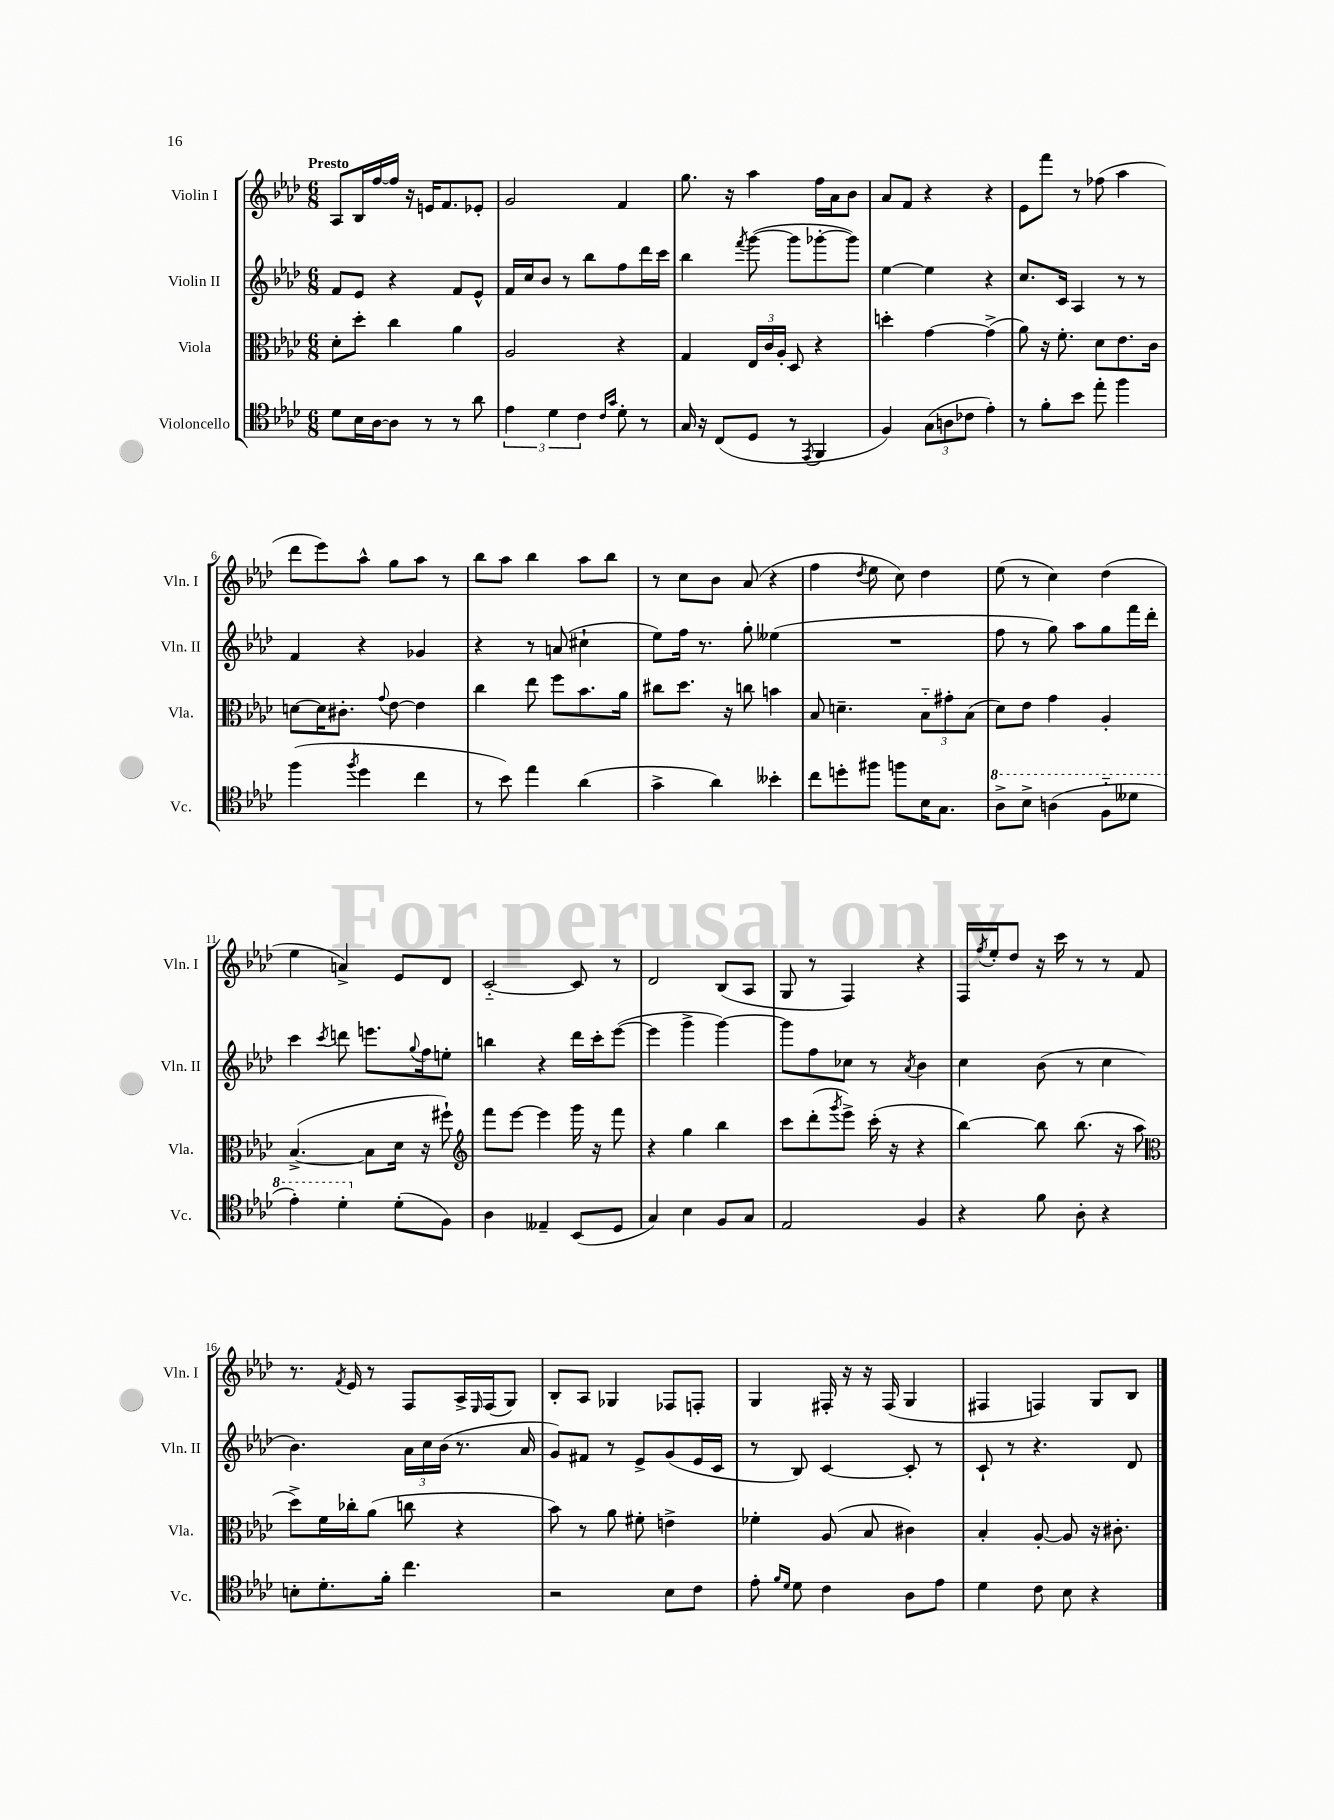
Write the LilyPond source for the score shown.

<<
\new StaffGroup <<
\new Staff = "s0" \with { instrumentName = "Violin I" shortInstrumentName = "Vln. I" } {
    \clef treble \key aes \major \numericTimeSignature \time 6/8 \tempo "Presto"
    aes8 bes16 f''16~ f''16 r16 e'16 f'8. ees'8-. |
    g'2 f'4 |
    g''8. r16 aes''4 f''16 aes'16 bes'8 |
    aes'8 f'8 r4 r4 |
    ees'8 f'''8 r8 fes''8( aes''4 |
    des'''8 ees'''8) aes''8-^ g''8 aes''8 r8 |
    bes''8 aes''8 bes''4 aes''8 bes''8 |
    r8 c''8 bes'8 aes'8( r4 |
    f''4 \acciaccatura { des''8 } ees''8 c''8) des''4 |
    ees''8( r8 c''4) des''4( |
    ees''4 a'4->) ees'8 des'8 |
    c'2~-_ c'8 r8 |
    des'2 bes8( aes8 |
    g8 r8 f4) r4 |
    f16 \acciaccatura { f''8 } ees''16-. des''8 r16 c'''16 r8 r8 f'8 |
    r8. \acciaccatura { f'8 } ees'16 r8 f8 aes16-> \grace { ees16 } f16( g8) |
    bes8-. aes8 ges4 fes8 f8-. |
    g4 fis16-. r16 r16 fis16( g4 |
    fis4 f4) g8 bes8 \bar "|." |
}
\new Staff = "s1" \with { instrumentName = "Violin II" shortInstrumentName = "Vln. II" } {
    \clef treble \key aes \major \numericTimeSignature \time 6/8
    f'8 ees'8 r4 f'8 ees'8-^ |
    f'16 c''16 bes'8 r8 bes''8 f''8 des'''16 c'''16 |
    bes''4 \acciaccatura { f'''8 } g'''8~( g'''8 ges'''8~-. ges'''8) |
    ees''4~ ees''4 r4 |
    c''8. c'16 aes4 r8 r8 |
    f'4 r4 ges'4 |
    r4 r8 a'8( cis''4-! |
    ees''8) f''16 r8. g''8-. eeses''4( |
    R2. |
    f''8 r8 g''8) aes''8 g''8 f'''16 des'''16-. |
    c'''4 \acciaccatura { c'''8 } d'''8 e'''8. \appoggiatura { g''8 } f''16 e''8-. |
    b''4 r4 des'''16 c'''16-. ees'''8~( |
    ees'''4 g'''4-> g'''4~) |
    g'''8 f''8 ces''8 r8 \acciaccatura { aes'8 } bes'4 |
    c''4 bes'8( r8 c''4 |
    bes'4.) \tuplet 3/2 { aes'16 c''16 bes'16( } r8. aes'16 |
    g'8) fis'8 r8 ees'8-> g'8( ees'16 c'16 |
    r8 bes8) c'4~ c'8-. r8 |
    c'8-! r8 r4. des'8 \bar "|." |
}
\new Staff = "s2" \with { instrumentName = "Viola" shortInstrumentName = "Vla." } {
    \clef alto \key aes \major \numericTimeSignature \time 6/8
    des'8-. des''8-. c''4 aes'4 |
    aes2 r4 |
    g4 \tuplet 3/2 { ees16 c'16 aes16-. } des8 r4 |
    d''4-. g'4~ g'4->( |
    aes'8) r16 f'8.-. des'8 ees'8. c'16 |
    d'8~ d'16 cis'8.-. \appoggiatura { g'8 } ees'8~ ees'4 |
    c''4 ees''8 f''8 bes'8. aes'16 |
    cis''8 des''8. r16 c''8 b'4 |
    bes8 d'4.-- \tuplet 3/2 { bes8-_ gis'8-. bes8( } |
    des'8) ees'8 g'4 aes4-. |
    bes4.~->( bes8 des'16 r16 fis''8-!) |
    \clef treble f'''8 ees'''8~ ees'''4 g'''16 r16 f'''8 |
    r4 g''4 bes''4 |
    c'''8 des'''8-.( \acciaccatura { g'''8 } ees'''8->) c'''16-.( r16 r4 |
    bes''4~) bes''8 bes''8.( r16 aes''8 |
    \clef alto des''8->) f'16 ces''16-. aes'8( c''8 r4 |
    bes'8) r8 aes'8 fis'8-. e'4-> |
    fes'4-. aes8( bes8 cis'4) |
    bes4-. aes8~-. aes8 r16 cis'8.-. \bar "|." |
}
\new Staff = "s3" \with { instrumentName = "Violoncello" shortInstrumentName = "Vc." } {
    \clef tenor \key aes \major \numericTimeSignature \time 6/8
    des'8 bes16 aes16~ aes8 r8 r8 aes'8 |
    \tuplet 3/2 { ees'4 des'4 c'4 } \grace { c'16 g'16 } des'8-. r8 |
    g16 r16 c8( des8 r8 \acciaccatura { ees,8 } f,4 |
    f4) \tuplet 3/2 { g8( a8 ces'8 } ees'4-.) |
    r8 f'8-. bes'8 ees''8-. f''4 |
    f''4( \acciaccatura { f''8 } des''4 c''4 |
    r8 bes'8) ees''4 aes'4( |
    g'4-> aes'4) beses'4-. |
    c''8 d''8-. fis''8 f''8 bes16 g8. |
    \ottava #1 aes'8-> bes'8-> a'4( f'8-_ deses''8 |
    ees''4-.) des''4-. \ottava #0 des'8-.( f8) |
    aes4 eeses4-- bes,8( des8 |
    g4) bes4 f8 g8 |
    ees2 f4 |
    r4 f'8 aes8-. r4 |
    b8-. des'8.-. f'16-. c''4. |
    r2 bes8 c'8 |
    ees'8-. \grace { f'16 des'16 } des'8 c'4 aes8 ees'8 |
    des'4 c'8 bes8 r4 \bar "|." |
}
>>
>>
